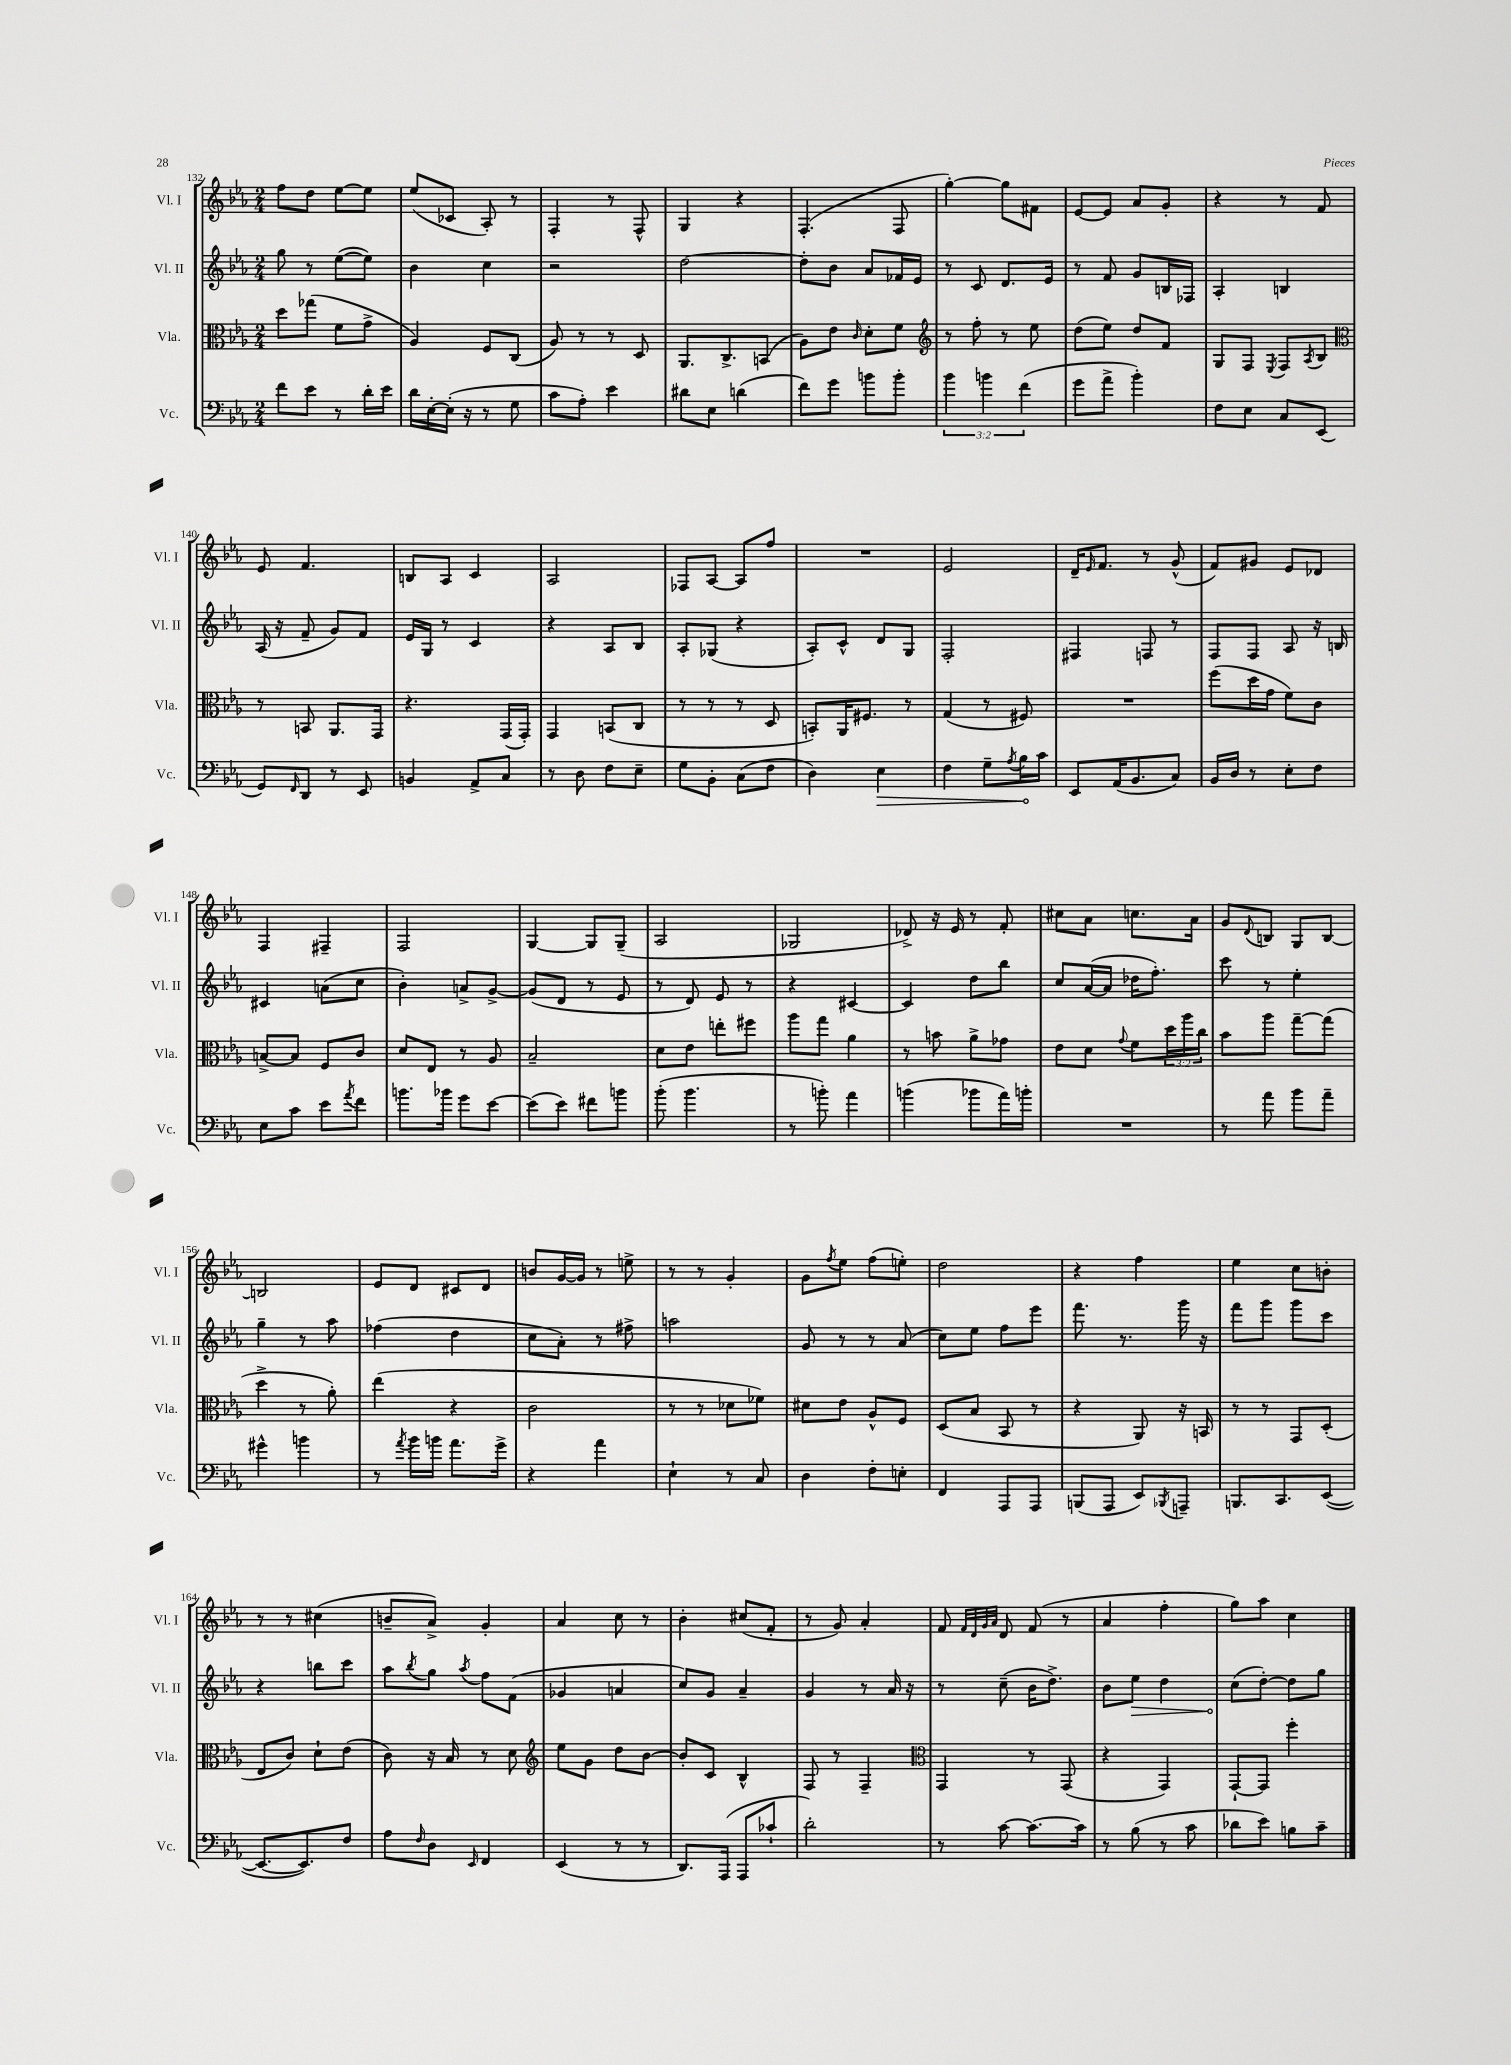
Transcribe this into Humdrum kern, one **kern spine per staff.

**kern	**kern	**kern	**kern
*staff4	*staff3	*staff2	*staff1
*clefF4	*clefC3	*clefG2	*clefG2
*k[b-e-a-]	*k[b-e-a-]	*k[b-e-a-]	*k[b-e-a-]
*M2/4	*M2/4	*M2/4	*M2/4
8f	8dd	8gg	8ff
8e-	(8gg-	8r	8dd
8r	8f	([8ee-	[8ee-
16d'	8g^	8ee-])	8ee-]
16e-	.	.	.
=	=	=	=
16d	4A-)	4b-	(8ee-
[16E-'	.	.	.
(16E-']	.	.	8c-
16r	.	.	.
8r	8F	4cc	8A-')
8G	(8C	.	8r
=	=	=	=
8c	8A-)	2r	4F'
8A-')	8r	.	.
4e-	8r	.	8r
.	8D	.	8F^^
=	=	=	=
8d#	8.AA-	[2dd	4G
8E-	.	.	.
.	8.C^	.	.
(4d	.	.	4r
.	(8BB	.	.
=	=	=	=
8f)	8A-)	8dd']	(4.F'
8g	8e-	8b-	.
.	16qqc	.	.
8b	8d'	8a-	.
8b'	8f	16f-	8F
.	.	16e-	.
=	=	=	=
*	*clefG2	*	*
6b-	8r	8r	[4gg')
.	8ff'	8c	.
6b	.	.	.
.	8r	8.d	8gg]
(6f	.	.	.
.	8ee-	.	8f#
.	.	16e-	.
=	=	=	=
8g	(8dd	8r	[8e-
8a-^	8ee-)	8f	8e-]
4b-')	8dd	8g	8a-
.	8f	16B	8g'
.	.	16F-	.
=	=	=	=
8F	8G	4A-'	4r
8E-	8F	.	.
.	8qE-	.	.
8C	8F	4B	8r
.	8qA-	.	.
(8EE-	8B-	.	8f
=	=	=	=
*	*clefC3	*	*
8GG)	8r	(16A-	8e-
.	.	16r	.
16qqFF	.	.	.
8DD	8BB	8f~	4.f
8r	8.AA-	8g)	.
8EE-	.	8f	.
.	16GG	.	.
=	=	=	=
4BB	4.r	16e-	8B
.	.	16G	.
.	.	8r	8A-
8AA-^	.	4c	4c
8C	(16GG	.	.
.	16GG')	.	.
=	=	=	=
8r	4GG	4r	2A-
8D	.	.	.
8F	(8BB	8A-	.
8E-~	8C	8B-	.
=	=	=	=
8G	8r	8A-'	8F-
8BB-'	8r	(8G-	[8A-
(8C	8r	4r	8A-]
8F	8D	.	8ff
=	=	=	=
4D)	8BB')	8A-')	2r
.	16AA-	8c^^	.
.	8.F#	.	.
4E-	.	8d	.
.	8r	8G	.
=	=	=	=
4F	(4G	2F'	2e-
8G~	8r	.	.
8qA-	.	.	.
16B-	8F#)	.	.
16c	.	.	.
=	=	=	=
8EE-	2r	4F#	16d~
.	.	.	16qqe-
.	.	.	8.f
(16AA-	.	.	.
8.BB-	.	.	.
.	.	8F	8r
8C)	.	8r	(8g^^
=	=	=	=
16BB-	(8ff	8F	8f)
16D	.	.	.
8r	16dd	8F	8g#
.	16g	.	.
8E-'	8f)	8A-	8e-
8F	8c	16r	8d-
.	.	16B	.
=	=	=	=
8E-	[8B^	4c#	4F
8c	8B]	.	.
8e-	8F	(8a	4F#~
8qa-	.	.	.
8f	8c	8cc	.
=	=	=	=
8.b	8d	4b-')	2F
.	8E-	.	.
16b-	.	.	.
8g	8r	8a^	.
[8e-	8A-	[8g^	.
=	=	=	=
(8e-]	2B-~	(8g]	[4G
8e-)	.	8d	.
8f#	.	8r	8G]
8b	.	8e-	(8G~
=	=	=	=
(8b-'	8d	8r	2A-
4.b-	8e-	8d)	.
.	8ee'	8e-	.
.	8ff#	8r	.
=	=	=	=
8r	8aa-	4r	2G-
8b')	8gg	.	.
4a-	4a-	[4c#	.
=	=	=	=
(4b	8r	4c#]	8d-^)
.	8b	.	16r
.	.	.	16e-
8b-	8a-^	8dd	8r
16a-)	8g-	8bb-	8f'
16b'	.	.	.
=	=	=	=
2r	8e-	8cc	8cc#
.	8d	([16a-	8a-
.	.	16a-]	.
.	8qqg	.	.
.	8f	16dd-	8.cc
.	.	8.ff')	.
.	24dd	.	.
.	24aa-	.	.
.	.	.	16a-
.	24cc	.	.
=	=	=	=
8r	8b-	8ccc	8g
.	.	.	8qqd
8a-	8aa-	8r	8B
8b-	[8gg~	4ee-'	8G
8a-~	(8gg]	.	[8B
=	=	=	=
4g#^^	4dd^	4gg~	2B]
4b	8r	8r	.
.	8a-')	8aa-	.
=	=	=	=
8r	(4ee-	(4ff-	8e-
8qa-	.	.	.
16b-	.	.	8d
16b	.	.	.
8.a-	4r	4dd	8c#
.	.	.	8d
16g^	.	.	.
=	=	=	=
4r	2c	8cc	8b
.	.	8a-')	[16g
.	.	.	16g]
4a-	.	8r	8r
.	.	8ff#^	8ee^
=	=	=	=
4E-`	8r	2aa	8r
.	8r	.	8r
8r	8d-	.	4g'
8C	8f-)	.	.
=	=	=	=
4D	8d#	8g	8g
.	.	.	8qff
.	8e-	8r	8ee-
8F'	8A-^^	8r	(8ff
8E'	8F	(8a-	8ee')
=	=	=	=
4FF	(8D	8cc)	2dd
.	8B-	8ee-	.
8AAA-	8BB-	8ff	.
8AAA-	8r	8eee-	.
=	=	=	=
(8BBB	4r	8.fff	4r
8AAA-	.	.	.
.	.	8.r	.
8EE-)	8AA-)	.	4ff
8qBBB-	.	.	.
8AAA~	16r	16ggg	.
.	16BB	16r	.
=	=	=	=
8.BBB	8r	8fff	4ee-
.	8r	8ggg	.
8.CC	.	.	.
.	8GG	8ggg	8cc
([8EE-	(8D'	8ccc	8b'
=	=	=	=
8.EE-_	8E-	4r	8r
.	8c)	.	8r
8.EE-])	.	.	.
.	8d`	8bb	(4cc#
8F	(8e-	8ccc	.
=	=	=	=
8A-	8c)	8aa-	8b~
16qqF	.	8qbb-	.
8D	16r	8gg	8a-^)
.	16B-	.	.
16qqEE-	.	8qaa-	.
4FF	8r	8ff	4g'
.	8d	(8f	.
=	=	=	=
*	*clefG2	*	*
(4EE-	8ee-	4g-	4a-
.	8g	.	.
8r	8dd	4a	8cc
8r	[8b-	.	8r
=	=	=	=
8.DD)	8b-']	8cc)	4b-'
.	8c	8g	.
(16AAA-	.	.	.
8AAA-	4B-^^	4a-~	(8cc#
8c-`	.	.	8f'
=	=	=	=
2d')	8F	4g	8r
.	8r	.	8g)
.	4F~	8r	4a-'
.	.	16a-	.
.	.	16r	.
=	=	=	=
*	*clefC3	*	*
8r	4GG	8r	8f
.	.	.	32qqf
.	.	.	32qqd
.	.	.	32qqg
.	.	.	32qqa-
[8c	.	(8cc~	8d
8.c_	8r	16b-	(8f
.	.	8.dd^)	.
.	(8GG	.	8r
16c]	.	.	.
=	=	=	=
8r	4r	8b-	4a-
(8B-	.	8ee-	.
8r	4GG)	4dd	4ff'
8c	.	.	.
=	=	=	=
8d-	[8GG`	(8cc	8gg)
8e-)	8GG]	[8dd')	8aa-
8B	4ff'	8dd]	4cc
8c~	.	8gg	.
==	==	==	==
*-	*-	*-	*-
